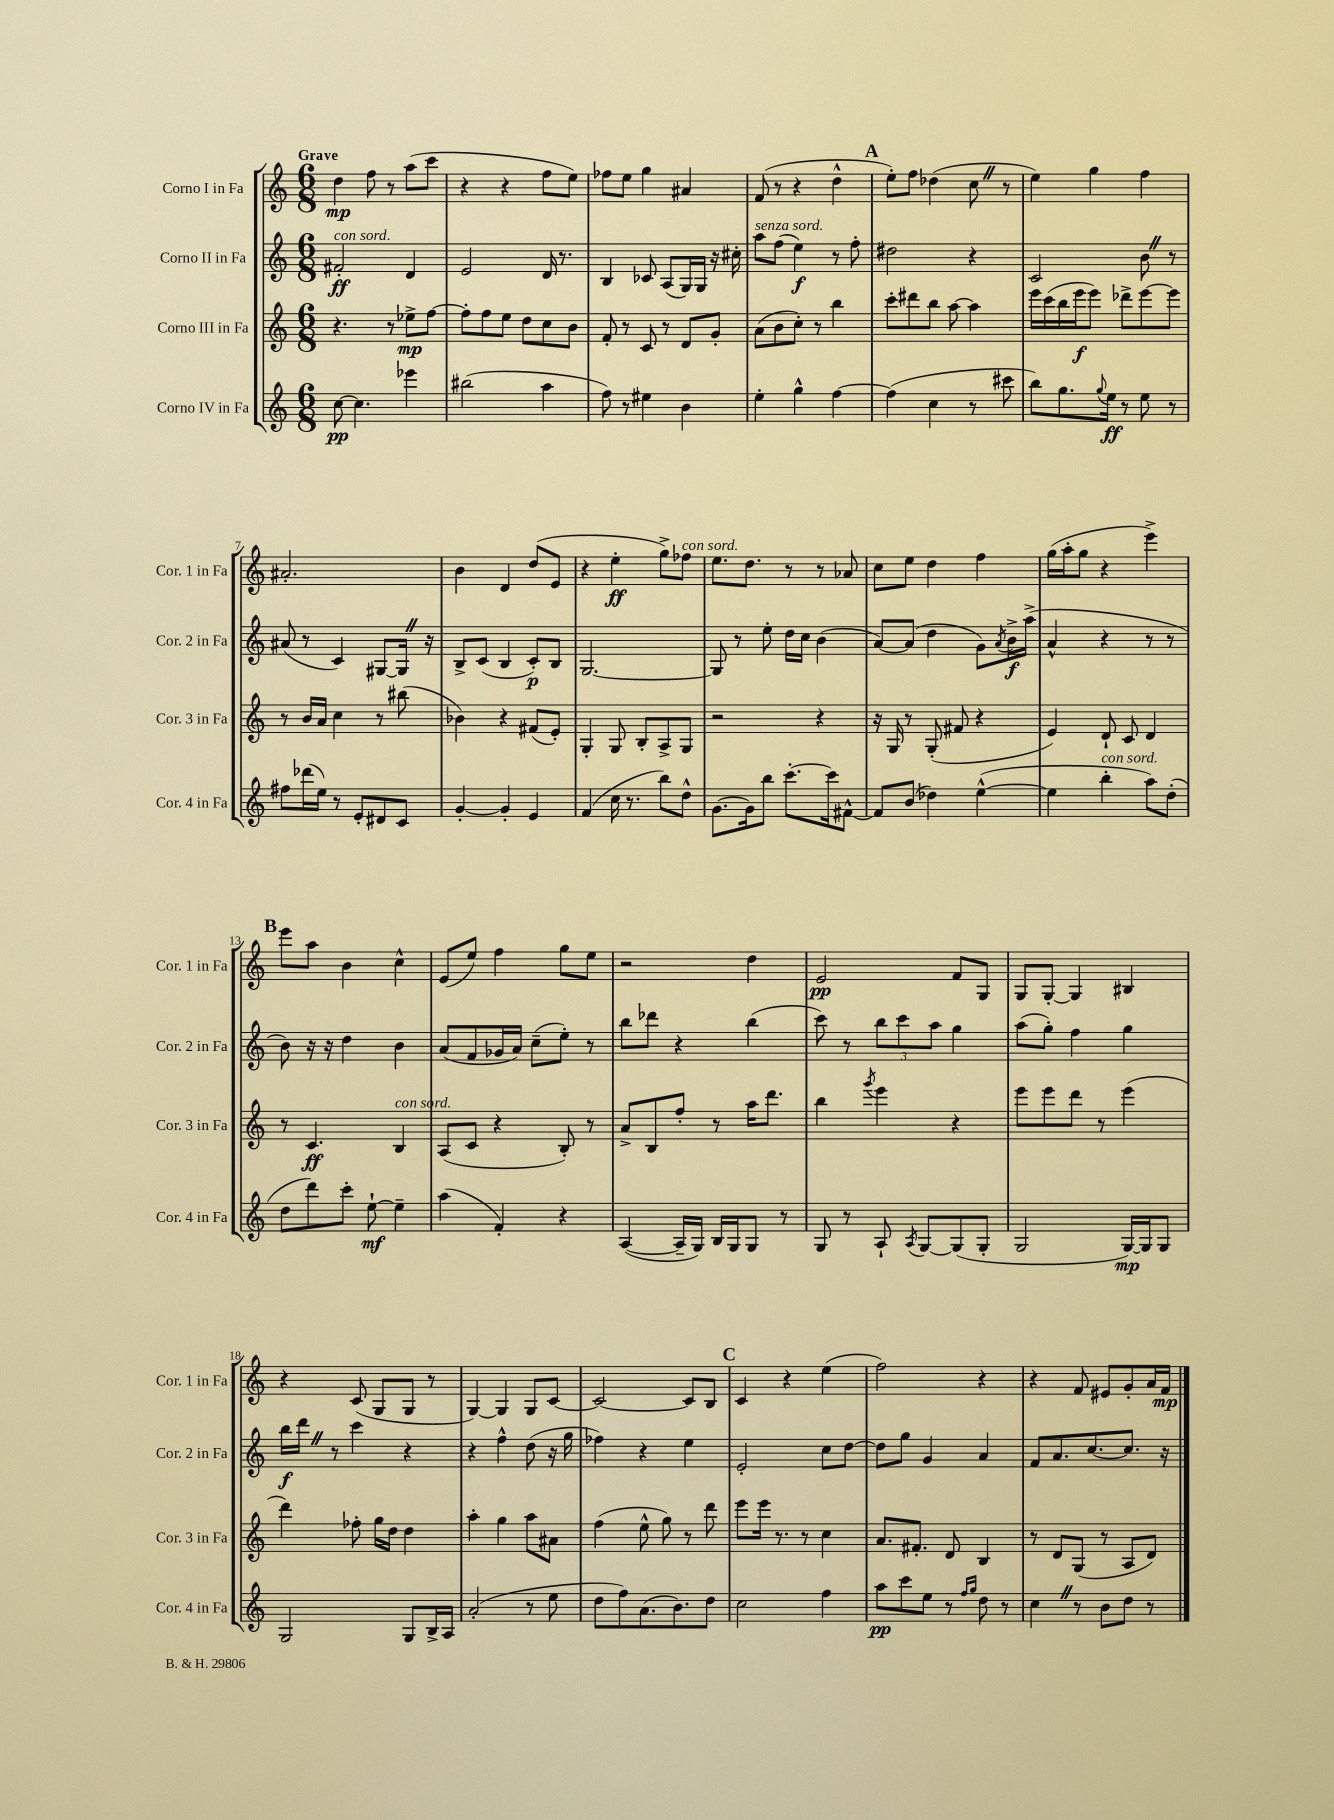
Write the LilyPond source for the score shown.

<<
\new StaffGroup <<
\new Staff = "s0" \with { instrumentName = "Corno I in Fa" shortInstrumentName = "Cor. 1 in Fa" } {
    \clef treble \key c \major \numericTimeSignature \time 6/8 \tempo "Grave"
    d''4\mp f''8 r8 a''8( c'''8 |
    r4 r4 f''8 e''8) |
    fes''8 e''8 g''4 ais'4 |
    f'8( r8 r4 d''4-^ |
    \mark \markup { \bold "A" } e''8-.) f''8 des''4( c''8 \once \override BreathingSign.text = \markup { \musicglyph "scripts.caesura.straight" } \breathe r8 |
    e''4) g''4 f''4 |
    ais'2.-. |
    b'4 d'4 d''8( e'8 |
    r4 e''4-.\ff g''8->) fes''8^\markup { \italic "con sord." } |
    e''8. d''8. r8 r8 aes'8 |
    c''8 e''8 d''4 f''4 |
    g''16( a''16-. g''8 r4 e'''4->) |
    \mark \markup { \bold "B" } e'''8 a''8 b'4 c''4-^ |
    e'8( e''8) f''4 g''8 e''8 |
    r2 d''4 |
    e'2\pp f'8 g8 |
    g8 g8~-. g4 bis4 |
    r4 c'8( g8 g8 r8 |
    g4~) g4 g8 c'8~ |
    c'2~ c'8 b8 |
    \mark \markup { \bold "C" } c'4 r4 e''4( |
    f''2) r4 |
    r4 f'8 eis'8 g'8-. a'16 f'16\mp \bar "|." |
}
\new Staff = "s1" \with { instrumentName = "Corno II in Fa" shortInstrumentName = "Cor. 2 in Fa" } {
    \clef treble \key c \major \numericTimeSignature \time 6/8
    fis'2-.\ff^\markup { \italic "con sord." } d'4 |
    e'2 d'16 r8. |
    b4 ces'8 a8( g16) g16 r16 cis''16-. |
    a''8^\markup { \italic "senza sord." } f''8( e''4\f) r8 f''8-. |
    \mark \markup { \bold "A" } dis''2 r4 |
    c'2 b'8 \once \override BreathingSign.text = \markup { \musicglyph "scripts.caesura.straight" } \breathe r8 |
    ais'8( r8 c'4) gis8~ gis16 \once \override BreathingSign.text = \markup { \musicglyph "scripts.caesura.straight" } \breathe r16 |
    b8-> c'8( b4 c'8-.\p) b8 |
    g2.~ |
    g8 r8 e''8-. d''16 c''16 b'4( |
    a'8~) a'8( d''4 g'8) \acciaccatura { a'8 } b'16->\f a''16->( |
    a'4-^ r4 r8 r8 |
    \mark \markup { \bold "B" } b'8) r16 r16 d''4 b'4 |
    a'8( f'8 ges'16 a'16) c''8--( e''8-.) r8 |
    b''8 des'''8 r4 b''4( |
    c'''8) r8 \tuplet 3/2 { b''8 c'''8 a''8 } g''4 |
    a''8( g''8-.) f''4 g''4 |
    b''16\f d'''16 \once \override BreathingSign.text = \markup { \musicglyph "scripts.caesura.straight" } \breathe r8 c'''4 r4 |
    r4 f''4-^ d''8( r16 g''16 |
    fes''4) r4 e''4 |
    \mark \markup { \bold "C" } e'2-. c''8 d''8~ |
    d''8 g''8 g'4 a'4 |
    f'8 a'8. c''8.~ c''8. r16 \bar "|." |
}
\new Staff = "s2" \with { instrumentName = "Corno III in Fa" shortInstrumentName = "Cor. 3 in Fa" } {
    \clef treble \key c \major \numericTimeSignature \time 6/8
    r4. r8 ees''8->\mp f''8~ |
    f''8-. f''8 e''8 d''8 c''8 b'8 |
    f'8-. r8 c'8 r8 d'8 g'8-. |
    a'8( b'8 c''8-.) r8 b''4 |
    \mark \markup { \bold "A" } c'''8-. dis'''8 b''8 a''8~ a''4 |
    e'''16 c'''16( b''16 e'''16\f e'''8) des'''8-> e'''8~ e'''8 |
    r8 b'16 a'16 c''4 r8 bis''8( |
    bes'4) r4 fis'8( e'8-.) |
    g4-. g8 b8-. a8-> g8 |
    r2 r4 |
    r16 g16 r8 g8-.( fis'8 r4 |
    e'4) d'8-! c'8 d'4 |
    \mark \markup { \bold "B" } r8 c'4.\ff b4^\markup { \italic "con sord." } |
    a8( c'8 r4 b8-.) r8 |
    a'8-> b8 f''8-. r8 a''16 d'''8. |
    b''4 \acciaccatura { g'''8 } e'''4 r4 |
    e'''8 e'''8 d'''8 r8 e'''4( |
    d'''4) fes''8-. g''16 d''16 d''4 |
    a''4-. g''4 a''8 ais'8 |
    f''4( e''8-^ g''8) r8 d'''8 |
    \mark \markup { \bold "C" } e'''8 e'''16 r8. r8 c''4 |
    a'8. fis'8.-. d'8 b4 |
    r8 d'8 g8( r8 a8 d'8) \bar "|." |
}
\new Staff = "s3" \with { instrumentName = "Corno IV in Fa" shortInstrumentName = "Cor. 4 in Fa" } {
    \clef treble \key c \major \numericTimeSignature \time 6/8
    c''8~\pp c''4. ees'''4 |
    bis''2( a''4 |
    f''8) r8 eis''4 b'4 |
    e''4-. g''4-^ f''4~ |
    \mark \markup { \bold "A" } f''4( c''4 r8 cis'''8 |
    b''8) g''8. \appoggiatura { g''8 } e''16\ff r8 e''8 r8 |
    fis''8 des'''16( e''16) r8 e'8-. dis'8 c'8 |
    g'4~-. g'4-. e'4 |
    f'4( c''16 r8. b''8) d''8-^ |
    g'8.~ g'16 b''8 c'''8.~-. c'''16 fis'8~-^ |
    fis'8 b'8( des''4) e''4~-^( |
    e''4 b''4-.^\markup { \italic "con sord." } a''8) d''8-.( |
    \mark \markup { \bold "B" } d''8 d'''8) c'''8-. e''8~-!\mf e''4-- |
    a''4( f'4-.) r4 |
    a4~( a16-- g16) b16 g16 g8 r8 |
    g8 r8 a8-! \acciaccatura { a8 } g8~ g8( g8-. |
    g2 g16~\mp) g16 g8 |
    g2 g8 b16-> a16 |
    a'2-.( r8 e''8 |
    d''8 f''8) a'8.( b'8.) d''8 |
    \mark \markup { \bold "C" } c''2 f''4 |
    a''8\pp c'''8 e''8 r8 \grace { f''16 g''16 } d''8 r8 |
    c''4 \once \override BreathingSign.text = \markup { \musicglyph "scripts.caesura.straight" } \breathe r8 b'8 d''8 r8 \bar "|." |
}
>>
>>
